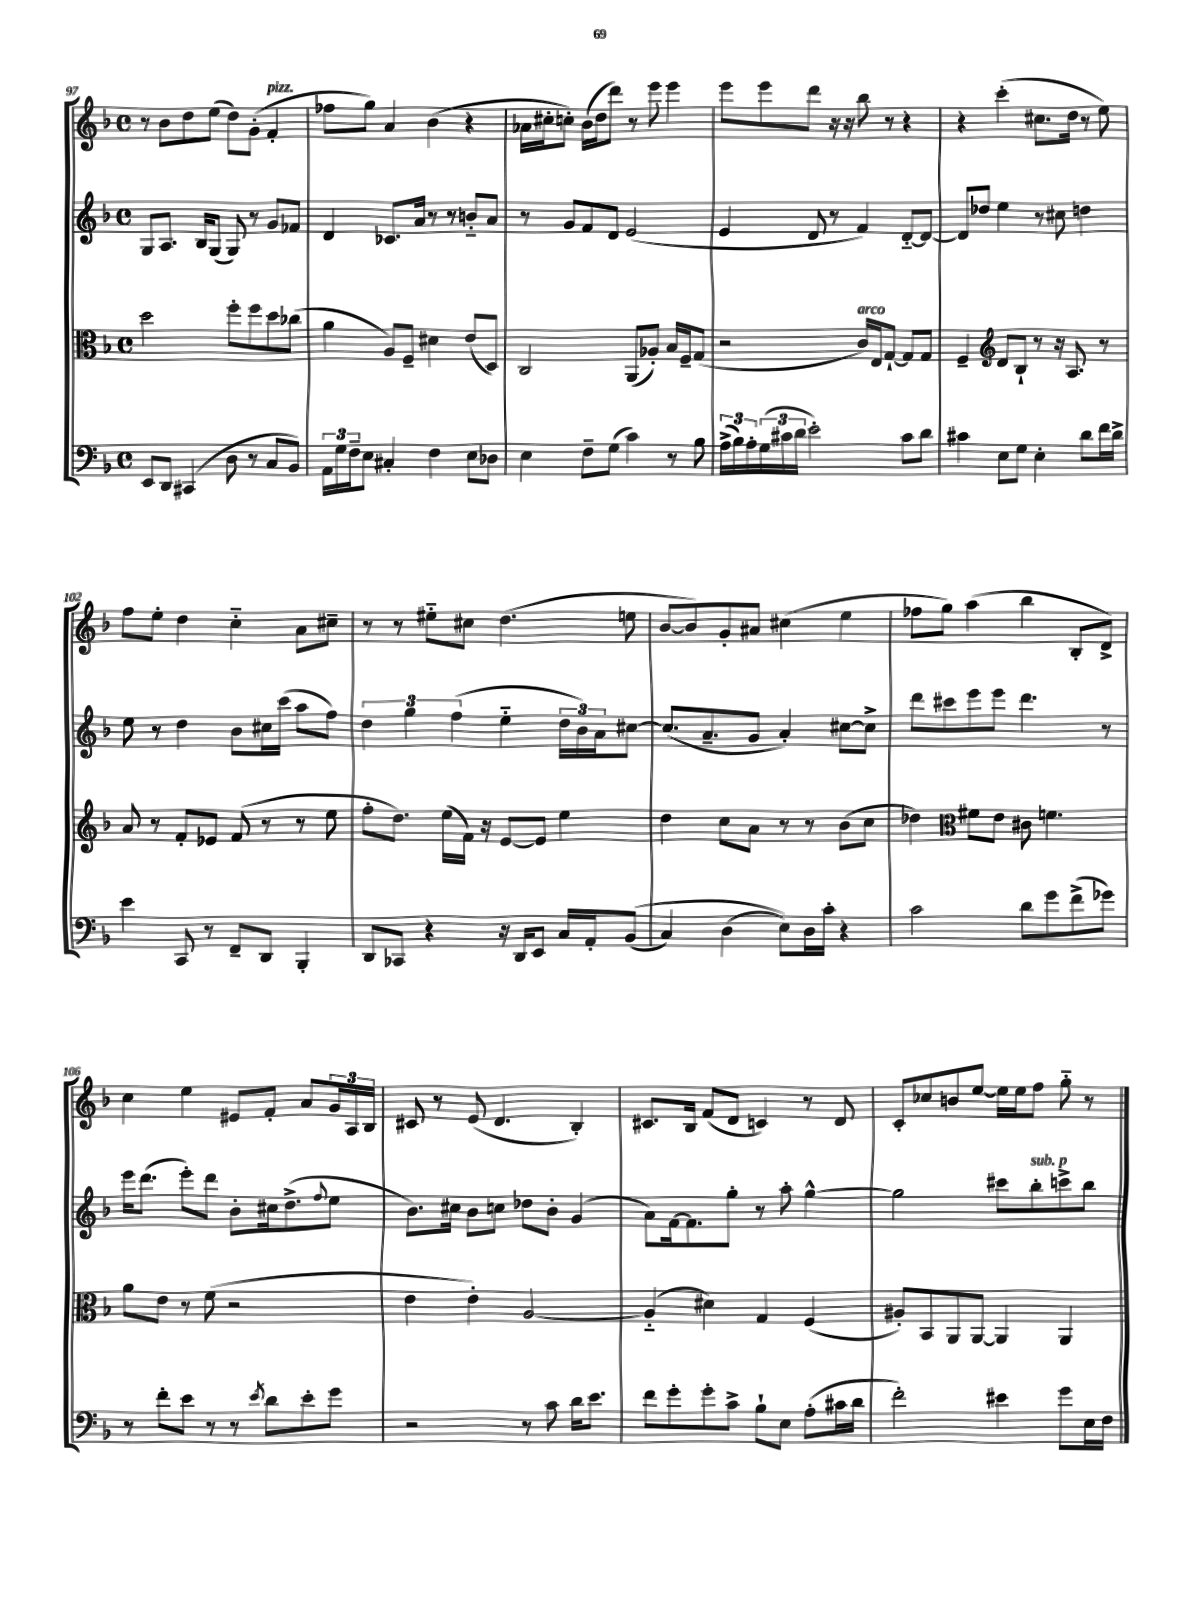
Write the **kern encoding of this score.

**kern	**kern	**kern	**kern
*part4	*part3	*part2	*part1
*staff4	*staff3	*staff2	*staff1
*clefF4	*clefC3	*clefG2	*clefG2
*k[b-]	*k[b-]	*k[b-]	*k[b-]
*M4/4	*M4/4	*M4/4	*M4/4
*met(c)	*met(c)	*met(c)	*met(c)
=97	=97	=97	=97
8EE/L	2dd\	8G/L	8r
8DD/J	.	8.A/J	8b-\L
(4CC#X/	.	.	8dd\
.	.	16B-/KL	.
.	.	(8G/J	(8ee\J
8D\	8ff'\L	8G/)	8dd\L)
8r	8ff\	8r	(8g'\J
!	!	!	!LO:TX:a:i:t=pizz.
8C/L	8dd\	8g/L	4f'/
8BB-/J)	(8cc-X\J	8f-X/J	.
=98	=98	=98	=98
24AA\LL	4a\	4d/	8ff-X\L
24G\	.	.	.
24F~\J	.	.	.
8E\J	.	.	8gg\J)
4C#X'/	8A/L)	8.c-X/L	4a/
.	8F~/J	.	.
.	.	16a/Jk	.
4F\	4d#X\	8r	(4b-\
.	.	8r	.
8E\L	(8e/L	8bn/L	4r
8D-X\J	8D/J)	8a/J	.
=99	=99	=99	=99
4E\	2C/	8r	16a-X\LL
.	.	.	16cc#X'\J
.	.	8g/L	8ccn'\J)
8F~\L	.	8f/	(16b-\LL
.	.	.	16dd\J
(8G\J	.	8d/J	8ddd\J)
4c\)	(8AA/L	(2e/	8r
.	8A-X'/J)	.	8eee\
8r	16B-/LL	.	4eee\
.	16F~/J	.	.
8B-\	(8G/J	.	.
=100	=100	=100	=100
(24A^\LL	2r	4e/	8eee\L
24B-\)	.	.	.
24A'\	.	.	.
(24G\	.	.	8eee\
24c#X\	.	.	.
24d\JJ	.	.	.
2e'\)	.	8d/	8ddd\J
.	.	8r	16r
.	.	.	16r
!	!LO:TX:a:i:t=arco	!	!
.	16c/LL)	4f/)	8bb-\
.	16E/J	.	.
.	[8G`/J	.	8r
8c#\L	8G/L]	[8d/L	4r
8d\J	8G/J	8d/J_	.
=101	=101	=101	=101
4c#X\	4F~/	8d/L]	4r
.	.	8dd-X/J	.
*	*clefG2	*	*
8E\L	8d/L	4ee\	(4ccc'\
8G\J	8B-`/J	.	.
4E'\	8r	8r	8.cc#X\L
.	16r	8cc#X\	.
.	8.A/	.	16dd\Jk
8d\L	.	4ddn\	8r
16f\L	8r	.	8ee\)
16d^\JJ	.	.	.
!!LO:LB:g=z
=102	=102	=102	=102
4e\	8a/	8ee\	8ff\L
.	8r	8r	8ee'\J
8CC/	8f'/L	4dd\	4dd\
8r	8e-X/J	.	.
8FF~/L	(8f/	8b-\L	4cc\
8DD/J	8r	16cc#X\L	.
.	.	(16ccc\JJ	.
4BBB-'/	8r	8aa\L	8a\L
.	8ee\	8ff\J)	8cc#X~\J
=103	=103	=103	=103
8DD/L	8ff'\L	6dd\	8r
8CC-X/J	8.dd\J)	.	8r
.	.	6gg\	.
4r	.	.	8ee#X\L
.	(16ee\LL	.	.
.	.	(6ff\	.
.	16f\JJ)	.	8cc#X\J
.	16r	.	.
16r	[8e/L	4ee\	(4.dd\
16DD/KL	.	.	.
8EE/J	8e/J]	.	.
16C/LL	4ee\	24dd\LL	.
.	.	24b-\)	.
16AA'/J	.	.	.
.	.	24a\J	.
((8BB-/J	.	[8cc#X\J	8een\
=104	=104	=104	=104
4C/)	4dd\	(8.cc#/L]	[8b-/L
.	.	.	8b-/])
.	.	8.a~/	.
(4D\	8cc\L	.	8g'/
.	8a\J	8g/J	8a#X/J
8E\L))	8r	4a'/)	(4cc#X\
16D\L	8r	.	.
16c'\JJ	.	.	.
4r	(8b-\L	[8cc#X\L	4ee\
.	8cc\J	8cc#^\J]	.
=105	=105	=105	=105
2c\	4dd-X\)	8ddd\L	8ff-X\L
.	.	8ccc#X\	8gg\J)
*	*clefC3	*	*
.	8f#X\L	8eee\	(4aa\
.	8e\J	8eee\J	.
8d\L	8c#X\	4.ddd\	4bb-\
8g\	4.fn\	.	.
(8f^\	.	.	8B-'/L
8g-X\J)	.	8r	8d^/J)
!!LO:LB:g=z
=106	=106	=106	=106
8r	8a\L	16eee\KL	4cc\
.	.	(8.ddd\J	.
8f'\L	8e\J	.	.
8e\J	8r	8eee'\L)	4ee\
8r	(8f\	8ddd\J	.
8r	2r	8b-'\L	8e#X/L
8qe/	.	.	.
8d\L	.	16cc#X\k	8f'/J
.	.	(8.dd^\	.
8e'\	.	.	8a/L
.	.	8qqff/	.
8g\J	.	8ee\J	24g/L
.	.	.	24A/
.	.	.	24B-/JJ
=107	=107	=107	=107
2r	4e\	8.b-\L)	8c#X/
.	.	.	8r
.	.	16cc#X\Jk	.
.	4e'\)	8b-\L	(8e/
.	.	8ccn\J	4.d/
8r	[2A/	8dd-X\L	.
8c\	.	8b-'\J	.
16d\KL	.	(4g/	4B-'/)
8.e\J	.	.	.
=108	=108	=108	=108
8f\L	(4A/]	8a\L)	8.c#X/L
8g'\	.	[16f\k	.
.	.	8.f\]	16B-/Jk
8g'\	4d#X\)	.	(8f/L
8c^\J	.	8gg'\J	8d/J
8B-`\L	4G/	8r	4cn/)
8E\J	.	8aa'\	.
(8A'\L	(4F/	[4gg^^\	8r
16c#X\L	.	.	8d/
16d\JJ	.	.	.
=109	=109	=109	=109
2f'\)	8A#X'/L)	2gg\]	8c'/L
.	8BB-/	.	8cc-X/
.	8AA/	.	8bn/
.	[8AA/J	.	[8ee/J
4e#X\	4AA/]	8ccc#X\L	16ee\LL]
.	.	.	16ee\J
!	!	!LO:TX:a:i:t=sub. p	!
.	.	8bb-'\	8ff\J
8g\L	4AA/	8cccn^\	8gg\
16E\L	.	8bb-\J	8r
16F\JJ	.	.	.
==	==	==	==
*-	*-	*-	*-
